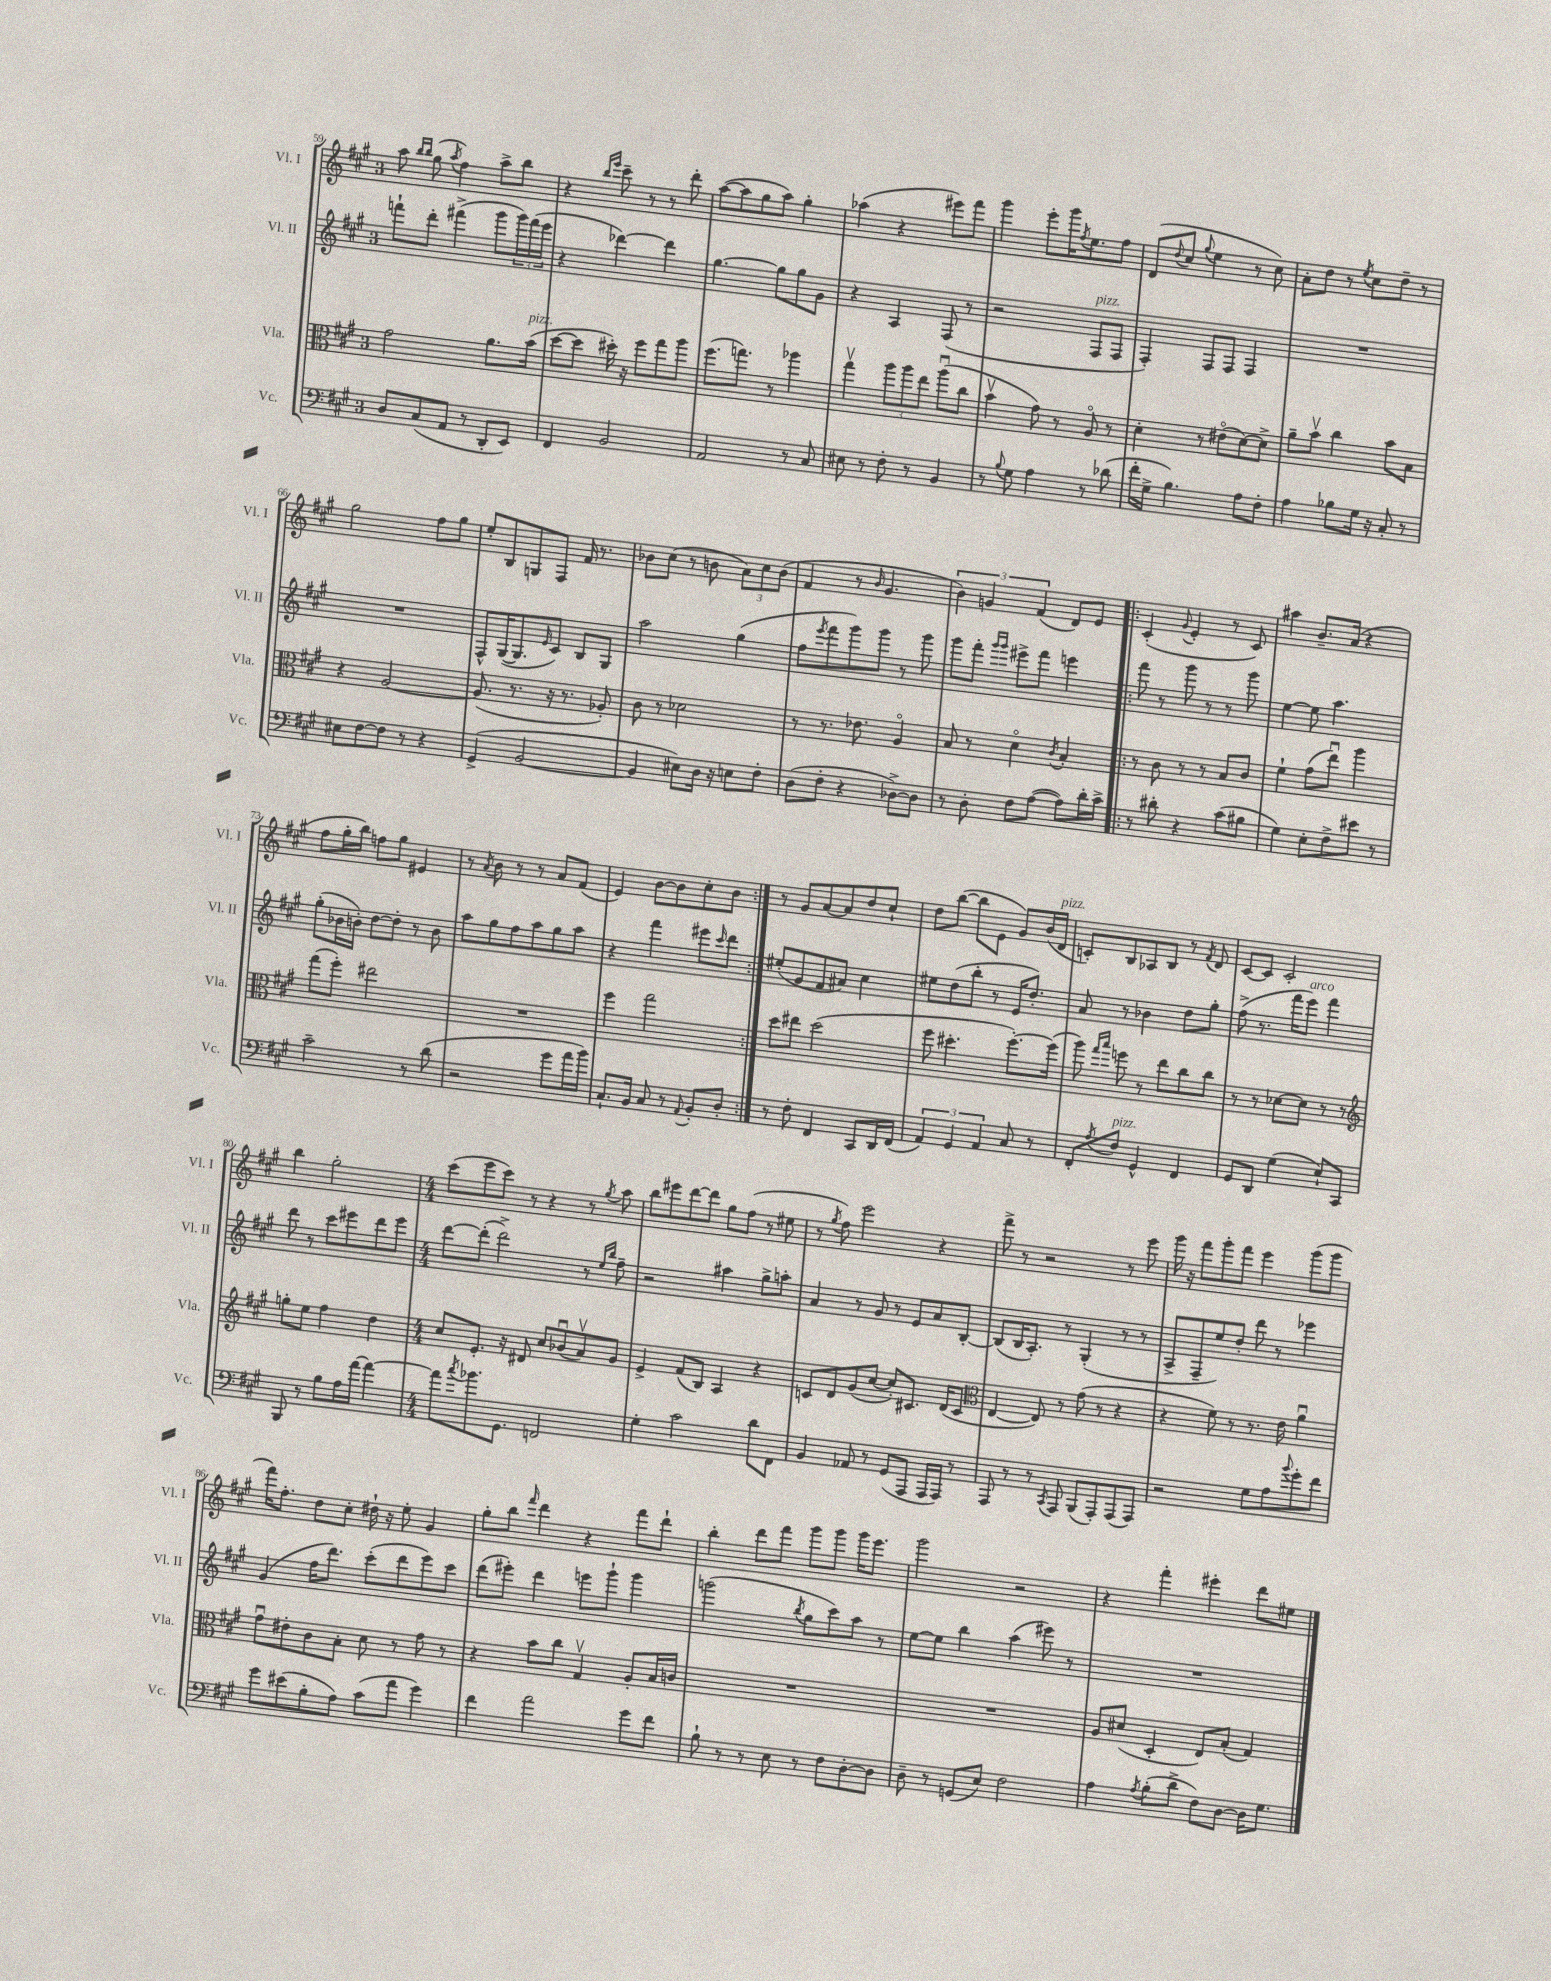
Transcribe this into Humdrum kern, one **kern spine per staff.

**kern	**kern	**kern	**kern
*part4	*part3	*part2	*part1
*staff4	*staff3	*staff2	*staff1
*I"Vc.	*I"Vla.	*I"Vl. II	*I"Vl. I
*I'Vc.	*I'Vla.	*I'Vl. II	*I'Vl. I
*clefF4	*clefC3	*clefG2	*clefG2
*k[f#c#g#]	*k[f#c#g#]	*k[f#c#g#]	*k[f#c#g#]
*M3/4	*M3/4	*M3/4	*M3/4
=59	=59	=59	=59
8D/L	2g#\	8fffn`\L	8aa\
.	.	.	16qqbb/LL
.	.	.	16qqbb/JJ
(8C#/	.	8ddd'\J	(8gg#\
.	.	.	8qaa/
8AA/J	.	(4fff#X^\	4ff#\)
8r	.	.	.
8DD'/L	8.a\L	8ggg#\L	8aa^\L
8EE/J)	.	24ggg#\L)	8bb\J
.	.	(24fff#\	.
!	!LO:TX:a:i:t=pizz.	!	!
.	(16b\Jk	.	.
.	.	24eee\JJ	.
=60	=60	=60	=60
4FF#/	[8dd\L	4r	4r
.	8dd\J]	.	.
.	.	.	16qqbb/LL
.	.	.	16qqeee/JJ
2BB/	16dd#X'\)	[4ddd-X\)	8ccc#~\
.	16r	.	.
.	8ff#\L	.	8r
.	8gg#\	4ddd-\]	8r
.	8aa\J	.	8ddd'\
=61	=61	=61	=61
2AA/	(8.ff#\L	[4.gg#\	([8aa\L
.	.	.	8aa\]
.	8.ggn\J)	.	.
.	.	.	8gg#\
.	8r	8gg#\L]	8aa\J)
8r	4aa-X\	8gg#\	4gg#'\
8C#/	.	8g#\J	.
=62	=62	=62	=62
8E#X\	4gg#v\	4r	(4aa-X\
8r	.	.	.
8F#'\	12aa\L	4A/	4r
.	12aa\	.	.
8r	.	.	.
.	12ee\J	.	.
4BB/	(8aau\L	(8F#/	8eee#X\L)
.	8cc#\J	8r	8fff#\J
=63	=63	=63	=63
8r	4bv\	2r	4ggg#\
8qqB/	.	.	.
8G#\	.	.	.
4A\	8g#\)	.	8eee'\L
.	8r	.	16ggg#\K
.	.	.	8qff#/
.	.	.	8.ee\
!	!	!LO:TX:a:i:t=pizz.	!
8r	8A/	8F#/L	.
(8d-X\	8r	8F#/J	8ff#\J
=64	=64	=64	=64
16f#'\LL	4d'\	4F#'/)	(8d/L
16G#^\JJ	.	.	.
.	.	.	8qqdd/
4.B\)	.	.	8cc#/J
.	.	.	8qqgg#/
.	8r	8F#/L	4ee\
.	(8e#X\L	8F#/J	.
8A\L	[8d\)	4F#/	8r
8F#'\J	8d^\J]	.	8cc#\)
=65	=65	=65	=65
4A\	8a~\L	2.r	8a'\L
.	8bv\J	.	8dd\J
8B-X\L	4cc#\	.	8r
.	.	.	8qee/
16G#\Jk	.	.	8cc#\L
16r	.	.	.
8C#'/	8b\L	.	8dd~\J
8r	8B\J	.	8r
!!LO:LB:g=z
=66	=66	=66	=66
8E#X\L	4r	2.r	2gg#\
[8F#\	.	.	.
8F#\J]	[2A/	.	.
8r	.	.	.
4r	.	.	8ff#\L
.	.	.	8gg#\J
=67	=67	=67	=67
(4GG#^/	(8.A/]	8F#^^/L	8ee'/L
.	.	([16G#/K	8B/
.	8.r	8.G#/]	.
[2BB/	.	.	8Gn/
.	.	16qqe/	.
.	16r	8c#/J)	8F#/J
.	8.r	.	.
.	.	8B/L	16f#/
.	.	.	8.r
.	8A-X'/)	8G#/J	.
=68	=68	=68	=68
4BB/]	8c#\	2aa\	8b-X\L
.	8r	.	(8cc#\J
8E#X\L)	2d-X\	.	8r
16D\Jk	.	.	8bn\
16r	.	.	.
8En\L	.	(4gg#\	12a\L)
.	.	.	12cc#\
8F#'\J	.	.	.
.	.	.	(12b\J
=69	=69	=69	=69
(8D\L	8r	8ff#\L	4f#/
.	.	8qeee/	.
8F#'\J	8.r	8fff#\	.
4r	.	8ggg#\)	8r
.	8.e-X\	.	.
.	.	.	16qqb/
.	.	8ggg#\J	4.g#/
[8D-X^\L)	4A/	8r	.
8D-\J]	.	8ggg#\	.
=70	=70	=70	=70
8r	8B/	8ggg#\L	6b\)
8D'\	8r	8fff#'\J	.
.	.	.	6gn/
.	.	16qqggg#/LL	.
.	.	16qqggg#/JJ	.
8F#\L	4d\	8eee#X^\L	.
.	.	.	(6f#/
([8A\J	.	8fff#\J	.
.	8qc#/	.	.
8A\L])	4B'/	4eeen\	8d/L)
16d'\L	.	.	8e/J
16c#^\JJ	.	.	.
=71!|:	=71!|:	=71!|:	=71!|:
8r	8r	8fff#\	(4c#'/
8d#X'\	8c#\	8r	.
.	.	.	8qqg#/
4r	8r	8ggg#\	4e'/
.	8r	8r	.
(8c#\L	8B/L	8r	8r
8B#X\J	8c#/J	8ggg#\	8c#/)
=72	=72	=72	=72
4G#\)	4f#`\	[4ee\	4aa#X\
8E'\L	(8g#\L	8ee\]	8.b~/L
8F#^\	8eeu\J)	4.aa\	.
.	.	.	(16a/Jk
8e#X\J	4aa\	.	4r
8r	.	.	.
!!LO:LB:g=z
=73	=73	=73	=73
2c#~\	(8gg#\L	(8gg#'\L	8ff#\L
.	8ff#'\J)	16b-X\L	16gg#'\L
.	.	16bn'\JJ)	16bb\JJ)
.	2ee#X\	[8dd\L	8ffn\L
.	.	8dd'\J]	8gg#\J
8r	.	8r	4e#X/
(8d\	.	8b\	.
=74	=74	=74	=74
2r	2.r	8aa\L	8r
.	.	.	8qa/
.	.	8gg#\	8b\
.	.	8ff#\	8r
.	.	8aa\	8r
8g#\L	.	8gg#\	8a/L
16a\L	.	8aa\J	(8f#/J
16b\JJ)	.	.	.
=75	=75	=75	=75
8.C#`/L	4ff#\	4r	4e/)
16BB/Jk	.	.	.
8C#/	2gg#\	4fff#\	[8b\L
8r	.	.	8b\]
8qqAA/	.	.	.
8BB'/L	.	8eee#X\L	8cc#'\
.	.	16qqccc#/	.
8D'/J	.	8ddd\J	8b\J
=76:|!	=76:|!	=76:|!	=76:|!
8r	8dd\L	(8ee#X'/L	8r
8F#'\	8ee#X\J	8g#/	8g#/L
4FF#/	(2dd\	8f#/	[8a/
.	.	8a#X/J)	8a/]
8CC#/L	.	4cc#\	8dd/
16DD/L	.	.	8cc#`/J
(16FF#/JJ	.	.	.
=77	=77	=77	=77
6AA/)	8ff#\	8ee#X\L	8dd\L
.	4.dd#X'\	(8dd\	([8bb\J
6GG#/	.	.	.
.	.	8bb'\J	8bb\L]
6AA/	.	.	.
.	.	8r	8e\J
8C#/	[8.ff#'\L)	16e/KL	8g#/L)
.	.	8.dd'/J)	.
8r	.	.	(16b/L
!	!	!	!LO:TX:a:i:t=pizz.
.	(16ff#\Jk]	.	16d/JJ
=78	=78	=78	=78
8FF#'/L	8aa\)	8a/	8cn'/L)
.	16qqgg#/LL	.	.
8qA/	16qqbb/JJ	.	.
!LO:TX:a:i:t=pizz.	!	!	!
8F#/J	8ffn\	8r	8B/
4GG#^^/	8r	4b-X\	8A-X/
.	8ee\L	.	8B/J
4FF#/	8cc#\	8dd\L	8r
.	.	.	8qf#/
.	8cc#\J	8gg#'\J	8d/
=79	=79	=79	=79
8GG#/L	8r	(8ff#^\	[8c#/L
8DD/J	8r	8.r	8c#/J]
(4G#\	[8d-X\L	.	2c#'/
.	.	16fff#\KL	.
!	!	!LO:TX:a:i:t=arco	!
.	8d-\J]	8eee\J)	.
8E`/L)	8r	4fff#\	.
8CC#/J	8r	.	.
!!LO:LB:g=z
=80	=80	=80	=80
*	*clefG2	*	*
8BBB/	8ggn'\L	8ddd\	4bb\
8r	8ee\J	8r	.
8B\L	4ff#\	8ccc#\L	2gg#'\
16A\L	.	8eee#X\	.
[16a\JJ	.	.	.
4a\_	4dd\	8ddd\	.
.	.	8eee#\J	.
=81	=81	=81	=81
*M4/4	*M4/4	*M4/4	*M4/4
8a\L]	8cc#/L	[8ddd\L	(8ccc#\L
8qcc#/	.	.	.
8.b-X\	8.e'/J	(8ddd'\J]	8eee\
.	.	2ddd^\)	8ccc#\J)
8.GG#\J	16r	.	.
.	8d#X/	.	8r
2FFn/	8cc#/L	.	4r
.	(8b-Xu/	.	.
.	8av/)	8r	8r
.	.	16qqee/LL	.
.	.	16qqbb/JJ	8qgg#/
.	8g#/J	8ff#~\	8aa\
=82	=82	=82	=82
4G#'\	4e^/	2r	8bb\L
.	.	.	8eee#X\
2c#\	(8f#/L	.	[8ddd\
.	8B/J)	.	8ddd\J]
.	4A/	4aa#X\	8gg#\L
.	.	.	(8ff#\J
8d\L	4r	8gg#^\L	8r
8FF#\J	.	8aan'\J	8ee#X\
=83	=83	=83	=83
4BB/	8cn/L	4a/	8r
.	.	.	8qgg#/
.	8d/	.	8ff#\)
8AA-X/	(8g#/	8r	2eee\
8r	[8cc#/J	8g#/	.
(8GG#/L	8cc#'/L])	8r	.
8AAA/J	8.c#X/J	8e/L	.
16AAA/LL	.	8a/	4r
16AAA/JJ)	(16d/KL	.	.
8r	8c#/J	[8B'/J	.
=84	=84	=84	=84
*	*clefC3	*	*
8AAA/	[4E/	(8B/L]	8fff#^\
8r	.	16B/K	8r
.	.	8.A'/J)	.
8r	8E/])	.	2r
8qCC#/	.	.	.
8AAA/	8r	8r	.
(8BBB/L	(8g#\	(4G#'/	.
8AAA'/)	8r	.	.
(8AAA/	4r	8r	8r
8AAA/J)	.	8r	8eee\
=85	=85	=85	=85
2r	4r	8A^/L	16ggg#\
.	.	.	16r
.	.	8F#~/	8fff#\L
.	8f#\)	8ee/)	8ggg#'\
.	8r	8dd'/J	8fff#\J
8G#\L	8.r	8ddd\	4eee\
8A\	.	8r	.
.	16e\	.	.
8qqb/	.	.	.
8g#'\	4au\	4eee-X\	(8ggg#\L
8f#\J	.	.	8ggg#\J
!!LO:LB:g=z
=86	=86	=86	=86
8g#\L	8g#u\L	(4g#/	16fff#\KL)
.	.	.	8.ff#'\J
(8e#X\	8e#X'\	.	.
8B'\	8c#\	16ff#\KL	8dd\L
.	.	8.ddd\J)	.
8A\J)	8B'\J	.	8cc#'\J
(8c#\L	8d\	(8ccc#'\L	16dd#X`\
.	.	.	16r
8a\J	8r	8ddd\	8ee'\
4g#\)	8g#\	8eee\)	4g#/
.	8r	8ccc#\J	.
=87	=87	=87	=87
4f#\	4r	(8ddd\L	8gg#'\L
.	.	8eee#X'\J)	8bb\J
.	.	.	16qqfff#/
2a\	8b\L	4ddd\	4ddd\
.	8cc#\J	.	.
.	4G#v/	8eeen\L	4r
.	.	8ggg#`\J	.
8g#\L	8A'/L	4ggg#\	8fff#\L
8f#\J	16B/L	.	8ddd`\J
.	16cn/JJ	.	.
=88	=88	=88	=88
8B`\	1r	(2gggn\	4bb'\
8r	.	.	.
8r	.	.	8ddd\L
8E\	.	.	8fff#\J
.	.	8qbb/	.
8r	.	8gg#\L	8ggg#\L
8F#\L	.	8ccc#\)	8ggg#\J
[8D'\	.	8aa\J	16ggg#\KL
.	.	.	8.eee\J
8D\J]	.	8r	.
=89	=89	=89	=89
8D~\	1r	[8ee\L	2ggg#\
8r	.	8ee\J]	.
(8GGn/L	.	4bb\	.
8E/J)	.	.	.
2F#\	.	(4aa\	2r
.	.	8eee#X\)	.
.	.	8r	.
=90	=90	=90	=90
4A\	8A/L	1r	4r
.	(8d#X/J	.	.
8qA/	.	.	.
(8B'\L	4D'/	.	4fff#'\
8d^\J	.	.	.
8F#\L)	8E/L)	.	4eee#X'\
[8D\J	(8B'/J	.	.
16D\KL]	4G#/)	.	8ddd\L
8.G#\J	.	.	.
.	.	.	8ee#X\J
==	==	==	==
*-	*-	*-	*-
